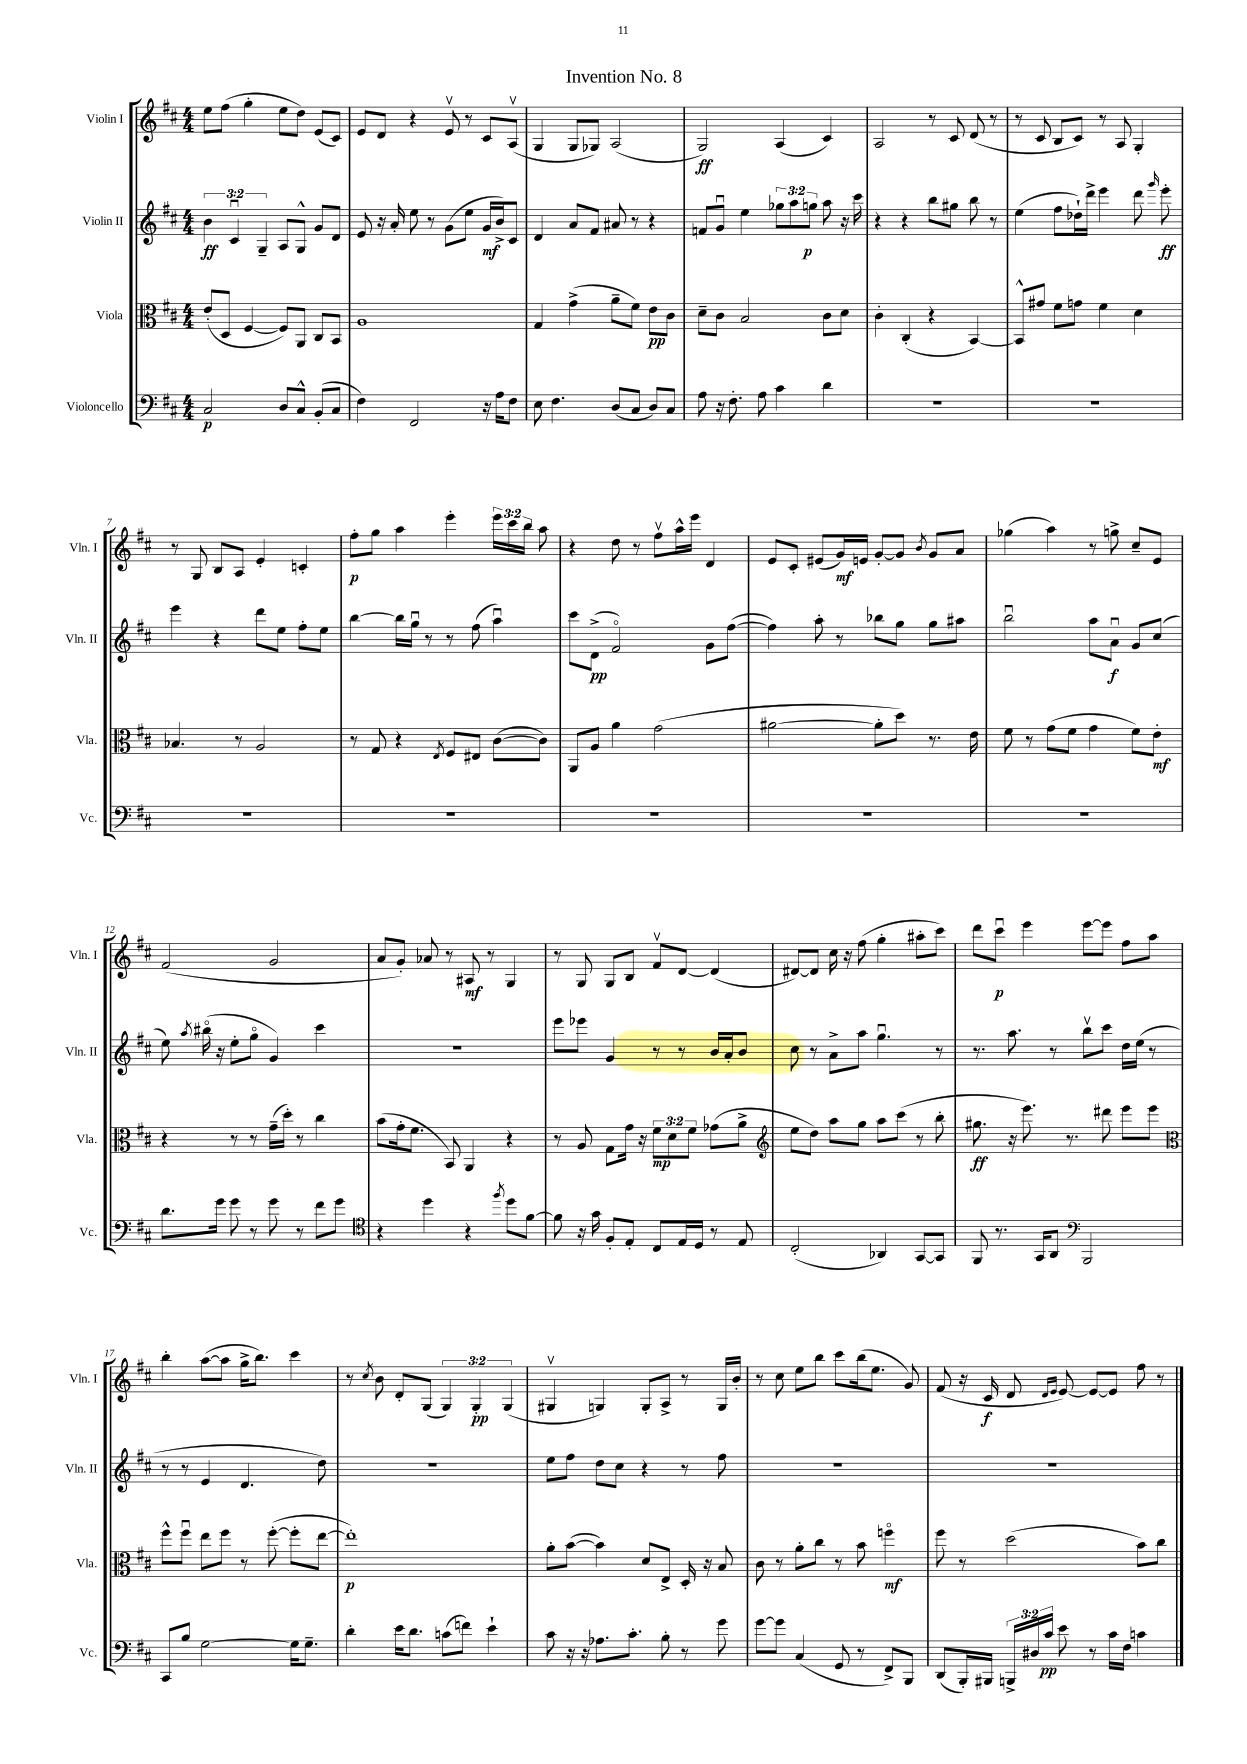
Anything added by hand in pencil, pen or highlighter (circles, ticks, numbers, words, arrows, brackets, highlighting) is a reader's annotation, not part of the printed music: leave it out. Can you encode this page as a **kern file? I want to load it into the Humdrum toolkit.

**kern	**kern	**kern	**kern
*staff4	*staff3	*staff2	*staff1
*clefF4	*clefC3	*clefG2	*clefG2
*k[f#c#]	*k[f#c#]	*k[f#c#]	*k[f#c#]
*M4/4	*M4/4	*M4/4	*M4/4
2C#	(8e'	6b	8ee
.	8D	.	(8ff#
.	.	6c#u	.
.	[4F#	.	4gg'
.	.	6G~	.
8D	8F#])	8A	8ee
8C#^^	8AA	8G^^	8dd)
(8BB'	8C#	8g	(8e
8C#	8BB	8d	8c#)
=	=	=	=
4F#)	1A	8e	8e
.	.	16r	8d
.	.	16a'	.
2FF#	.	8ee	4r
.	.	8r	.
.	.	(8g	8ev
.	.	8ee	8r
16r	.	16g	8c#
16A	.	16b^)	.
8F#	.	8c#	(8Av
=	=	=	=
8E	4G	4d	4G
4.F#	.	.	.
.	(4g^	8a	8G
.	.	8f#	8G-)
(8D	8a~	8a#	(2A
8C#	8f#)	8r	.
8D)	8e	4r	.
8C#	8c#	.	.
=	=	=	=
8A	8d~	8f	2G)
16r	8c#	8gu	.
8.F#'	.	.	.
.	2B	4ee	.
8A	.	.	.
4c#	.	12gg-	(4A
.	.	12aa	.
.	.	12gg	.
4d	8c#	8aa	4c#)
.	8d	16r	.
.	.	16ccc#	.
=	=	=	=
1r	4c#'	4r	2A
.	(4C#'	4r	.
.	4r	8bb	8r
.	.	8gg#	8c#
.	[4BB)	8bb	(8d
.	.	8r	8r
=	=	=	=
1r	8BB^^]	(4ee	8r
.	8g#	.	8c#
.	8f#	8ff#	8B
.	8g	16dd-`)	8c#)
.	.	16ddd^	.
.	4f#	4eee	8r
.	.	.	8A
.	4d	8ddd	4G'
.	.	16qqggg	.
.	.	8eee'	.
=	=	=	=
1r	4.B-	4eee	8r
.	.	.	8G
.	.	4r	8B
.	8r	.	8A
.	2A	8ddd	4e'
.	.	8ee	.
.	.	8ff#'	4c'
.	.	8ee	.
=	=	=	=
1r	8r	[4bb	8ff#'
.	8G	.	8gg
.	4r	16bb]	4aa
.	.	16ggu	.
.	.	8r	.
.	8qE	.	.
.	8F#	8r	4eee'
.	8E#	(8ff#	.
.	([8c#	4aau)	24eee
.	.	.	24ccc#
.	.	.	24bb
.	8c#])	.	8aa
=	=	=	=
1r	8AA	8ccc#	4r
.	8A	(8d^	.
.	4a	2f#o)	8dd
.	.	.	8r
.	(2g	.	8ff#v
.	.	.	16aa^^
.	.	.	16eee
.	.	8g	4d
.	.	([8ff#	.
=	=	=	=
1r	[2a#	4ff#])	8e
.	.	.	8c#'
.	.	8aa'	(8e#
.	.	8r	16g)
.	.	.	16e
.	8a#']	8bb-	[8g'
.	8dd)	8gg	8g]
.	.	.	8qb
.	8.r	8gg	8g
.	.	8aa#	8a
.	16e	.	.
=	=	=	=
1r	8f#	2bbu	(4gg-
.	8r	.	.
.	(8g	.	4aa)
.	8f#	.	.
.	4g	8aa	8r
.	.	8au	8gg^
.	8f#)	8g	8cc#~
.	8e'	(8cc#	8e
=	=	=	=
8.d	4r	8ee)	(2f#
.	.	8qaa	.
.	.	(16bb#o	.
16g	.	16r	.
8g	8r	8ee'	.
8r	8r	8ggo	.
8g	(16g~	4g)	2g
.	16dd')	.	.
8r	8r	.	.
8f#	4cc#	4ccc#	.
8g	.	.	.
=	=	=	=
*clefC4	*	*	*
4r	(8b	1r	8a
.	16g'	.	8g')
.	8.f#	.	.
4dd	.	.	8a-
.	8BB)	.	8r
4r	4AA	.	8A#
.	.	.	8r
8qff#	.	.	.
8dd	4r	.	4G
[8f#	.	.	.
=	=	=	=
8f#]	8r	8eee	8r
16r	8A	8eee-	8G
16g	.	.	.
8F#'	8G	4g	8G
8E'	16g	.	8B
.	16r	.	.
8C#	12f#	8r	8f#v
.	12d	.	.
16E	.	8r	[8d
.	12f#	.	.
16D	.	.	.
8r	(8g-	16b	(4d]
.	.	16a'	.
8E	8a^	8b	.
=	=	=	=
*	*clefG2	*	*
(2C#'	8ee	8cc#	[8d#)
.	8dd)	8r	8d#]
.	8aa	8a^	16cc#
.	.	.	16r
.	8gg	8aa	(8ff#
4AA-)	8aa	4.ggu	4gg'
.	(8ccc#	.	.
[8GG	8r	.	8aa#'
8GG]	8bb'	8r	8ccc#)
=	=	=	=
8FF#	8.gg#	8.r	8ddd
8.r	.	.	8ccc#u
.	16r	8.aa	.
.	8.eee)	.	4eee
16GG	.	.	.
8AA	.	8r	.
.	8.r	.	.
*clefF4	*	*	*
2BBB	.	8bbv	[8eee
.	8ddd#	8ccc#	8eee]
.	8eee	16dd	8ff#
.	.	(16ee	.
.	8eee	8r	8aa
=	=	=	=
*	*clefC3	*	*
8CC#	8ff#^^	8r	4bb'
8B	8ff#u	8r	.
[2G	8ee	4e	([8aa
.	8ff#	.	8aa]
.	8r	4.d	16gg^
.	.	.	8.bb)
.	([8ff#'	.	.
16G]	8ff#']	.	4ccc#
8.G~	.	.	.
.	[8ee	8dd)	.
=	=	=	=
4d'	1ee'])	1r	8r
.	.	.	8qcc#
.	.	.	8b
16e	.	.	8d'
8.d	.	.	.
.	.	.	(8G
(8c	.	.	6G)
8f)	.	.	.
.	.	.	6G'
4e`	.	.	.
.	.	.	(6G
=	=	=	=
8c#	8a'	8ee	4G#v
16r	([8b	8ff#	.
16r	.	.	.
8.A-	4b])	8dd	4G)
.	.	8cc#	.
8.c#'	.	.	.
.	8d	4r	8G'
8B'	8E^	.	8A^
8r	16D'	8r	8r
.	16r	.	.
8g	8B	8ff#	16G
.	.	.	16b'
=	=	=	=
[8g	8c#	1r	8r
8g]	8r	.	8cc#
(4C#	8a'	.	8ee
.	8cc#	.	8bb
8GG	8r	.	8ccc#
8r	8b	.	(16bb
.	.	.	8.ee
8FF#^)	4ffo	.	.
8BBB	.	.	8g)
=	=	=	=
(8DD	8ff#	1r	(8f#
16BBB')	8r	.	16r
16BBB#	.	.	16c#
24BBB^	(2dd	.	8d
24D#	.	.	.
24c#	.	.	.
.	.	.	16qqd
.	.	.	16qqe
8e	.	.	[8e)
8r	.	.	8e_
16c#	.	.	8e]
16F#	.	.	.
4c	8b)	.	8ff#
.	8cc#	.	8r
==	==	==	==
*-	*-	*-	*-
